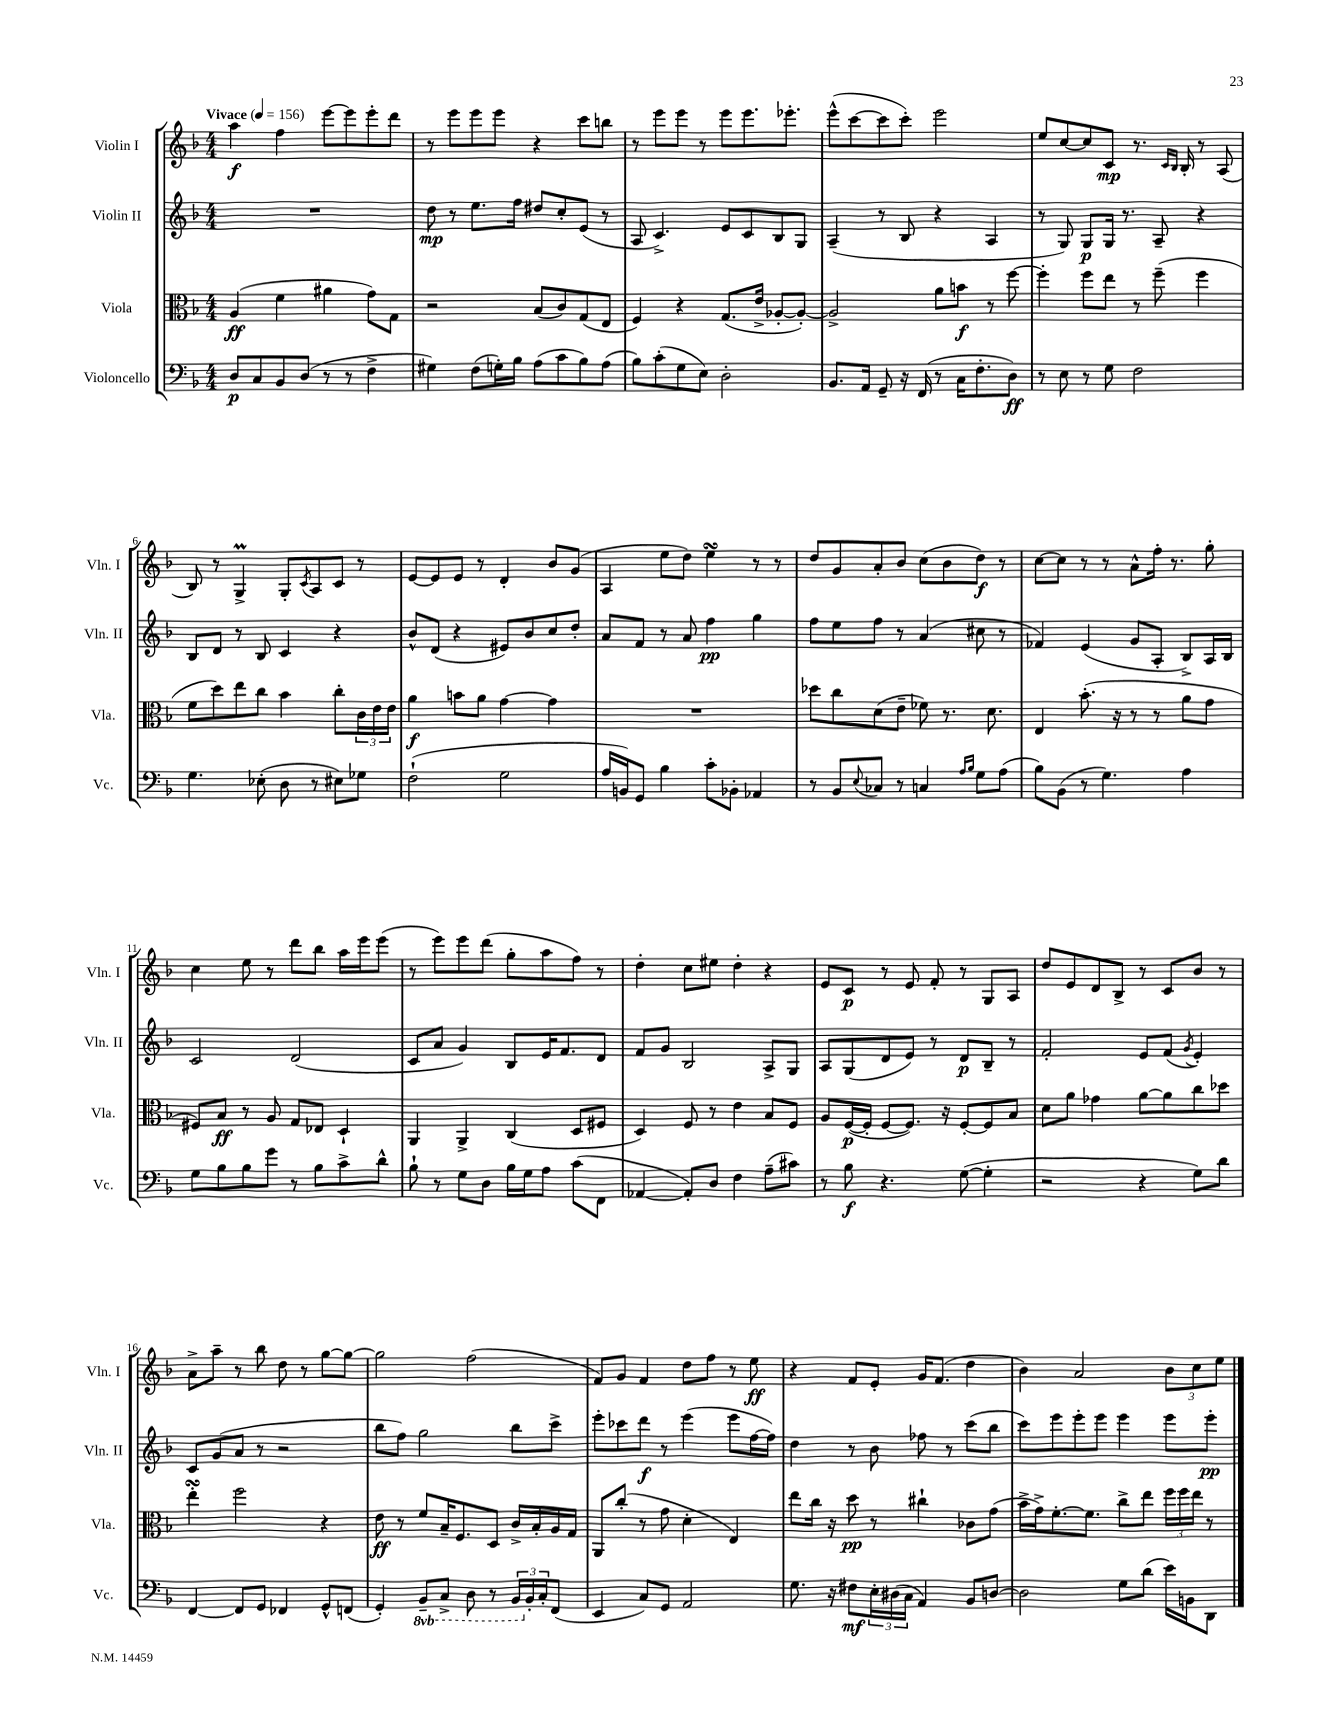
<<
\new StaffGroup <<
\new Staff = "s0" \with { instrumentName = "Violin I" shortInstrumentName = "Vln. I" } {
    \clef treble \key f \major \numericTimeSignature \time 4/4 \tempo "Vivace" 4 = 156
    a''4\f f''4 e'''8~ e'''8 e'''8-. d'''8 |
    r8 e'''8 e'''8 e'''8 r4 c'''8 b''8 |
    r8 e'''8 e'''8 r8 e'''8 e'''8. ees'''8.-. |
    e'''8-^( c'''8~ c'''8 c'''8-.) e'''2 |
    e''8 c''8~ c''8 c'8\mp r8. \grace { c'16 bes16 } bes16-. r8 a8( |
    bes8) r8 g4->\prall g8-. \acciaccatura { c'8 } a8 c'8 r8 |
    e'8~ e'8 e'8 r8 d'4-. bes'8 g'8( |
    a4 e''8 d''8) e''4\turn r8 r8 |
    d''8 g'8 a'8-. bes'8 c''8( bes'8 d''8\f) r8 |
    c''8~ c''8 r8 r8 a'8-^ f''16-. r8. g''8-. |
    c''4 e''8 r8 d'''8 bes''8 a''16 e'''16 e'''8( |
    r8 e'''8) e'''8 d'''8( g''8-. a''8 f''8) r8 |
    d''4-. c''8 eis''8 d''4-. r4 |
    e'8 c'8\p r8 e'8 f'8-. r8 g8 a8 |
    d''8 e'8 d'8 bes8-> r8 c'8 bes'8 r8 |
    a'8-> a''8-- r8 bes''8 d''8 r8 g''8~ g''8~ |
    g''2 f''2( |
    f'8) g'8 f'4 d''8 f''8 r8 e''8\ff |
    r4 f'8 e'8-. g'16 f'8.( d''4 |
    bes'4) a'2 \tuplet 3/2 { bes'8 c''8 e''8 } \bar "|." |
}
\new Staff = "s1" \with { instrumentName = "Violin II" shortInstrumentName = "Vln. II" } {
    \clef treble \key f \major \numericTimeSignature \time 4/4
    R1 |
    d''8\mp r8 e''8. f''16 dis''8 c''8-. e'8( r8 |
    a8 c'4.->) e'8 c'8 bes8 g8 |
    a4--( r8 bes8 r4 a4 |
    r8 g8) g8\p g16 r8. a8-- r4 |
    bes8 d'8 r8 bes8 c'4 r4 |
    bes'8-^ d'8( r4 eis'8) bes'8 c''8 d''8-. |
    a'8 f'8 r8 a'8 f''4\pp g''4 |
    f''8 e''8 f''8 r8 a'4( cis''8 r8 |
    fes'4) e'4( g'8 a8-. bes8->) a16 bes16 |
    c'2 d'2( |
    c'8 a'8 g'4) bes8 e'16 f'8. d'8 |
    f'8 g'8 bes2 a8-> g8 |
    a8 g8( d'8 e'8) r8 d'8\p bes8-- r8 |
    f'2-. e'8 f'8( \acciaccatura { g'8 } e'4-.) |
    c'8 g'8( a'8 r8 r2 |
    bes''8 f''8) g''2 bes''8 c'''8-> |
    e'''8-. ces'''8 d'''8\f r8 e'''4( e'''8 f''16~ f''16) |
    d''4 r8 bes'8 fes''8 r8 c'''8( bes''8 |
    c'''8) e'''8 e'''8-. e'''8 e'''4 e'''8 e'''8-.\pp \bar "|." |
}
\new Staff = "s2" \with { instrumentName = "Viola" shortInstrumentName = "Vla." } {
    \clef alto \key f \major \numericTimeSignature \time 4/4
    a4\ff( f'4 ais'4 g'8) g8 |
    r2 bes8( c'8) g8( e8 |
    f4) r4 g8.( e'16-> aes8~-. aes8~-.) |
    aes2-> a'8 b'8\f r8 f''8~ |
    f''4-. f''8 e''8 r8 f''8--( f''4 |
    f'8 d''8) e''8 c''8 bes'4 c''8-. \tuplet 3/2 { c'16 e'16 e'16 } |
    a'4\f b'8 a'8 g'4~ g'4 |
    R1 |
    des''8 c''8 d'8( e'8-- fes'8) r8. d'8. |
    e4 bes'8.-.( r16 r8 r8 a'8 g'8 |
    fis8) bes8\ff r8 a8 g8 ees8 d4-! |
    a,4 a,4-> c4( d8 fis8 |
    d4) f8 r8 e'4 bes8 f8 |
    a8 f16~\p( f16-. f8~ f8.) r16 f8~-. f8 bes8 |
    d'8 a'8 ges'4 a'8~ a'8 c''8 des''8 |
    e''4-.\turn f''2 r4 |
    e'8\ff r8 f'8 bes16-- f8. d8 c'16-> bes16-. a16 g16 |
    a,8 c''8-.( r8 g'8 d'4-. e4) |
    e''8 c''16 r16 d''8\pp r8 cis''4-! ces'8 g'8( |
    bes'16-> g'16->) f'8.~-. f'8. c''8-> e''8 \tuplet 3/2 { f''16 f''16 e''16 } r8 \bar "|." |
}
\new Staff = "s3" \with { instrumentName = "Violoncello" shortInstrumentName = "Vc." } {
    \clef bass \key f \major \numericTimeSignature \time 4/4 \set Staff.ottavationMarkups = #ottavation-simple-ordinals
    d8\p c8 bes,8 d8( r8 r8 f4-> |
    gis4) f8( g16-.) bes16 a8( c'8 bes8) a8( |
    bes8) c'8-.( g8 e8) d2-. |
    bes,8. a,16 g,8-- r16 f,16( r8 c16 f8.-. d8\ff) |
    r8 e8 r8 g8 f2 |
    g4. ees8-.( d8 r8 eis8) ges8 |
    f2-!( g2 |
    a16 b,16) g,8 bes4 c'8-. bes,8-. aes,4 |
    r8 bes,8 \appoggiatura { e8 } ces8 r8 c4 \grace { a16 bes16 } g8 a8( |
    bes8) bes,8( r8 g4.) a4 |
    g8 bes8 bes8 g'8 r8 bes8 c'8-> d'8-^ |
    bes8-! r8 g8 d8 bes16 g16 a8 c'8( f,8 |
    aes,4~ aes,8-.) d8 f4 a8--( cis'8) |
    r8 bes8\f r4. g8~( g4-. |
    r2 r4 g8) d'8 |
    f,4~ f,8 g,8 fes,4 g,8-^ f,8( |
    g,4-.) \ottava #-1 bes,,8-- c,8-> d,8 r8 \tuplet 3/2 { bes,,16 \ottava #0 bes,16-. c16-. } f,8( |
    e,4 c8) g,8 a,2 |
    g8. r16 fis8\mf \tuplet 3/2 { e16-. dis16( c16 } a,4) bes,8 d8~ |
    d2 g8 d'8( e'16) b,16 d,8 \bar "|." |
}
>>
>>
